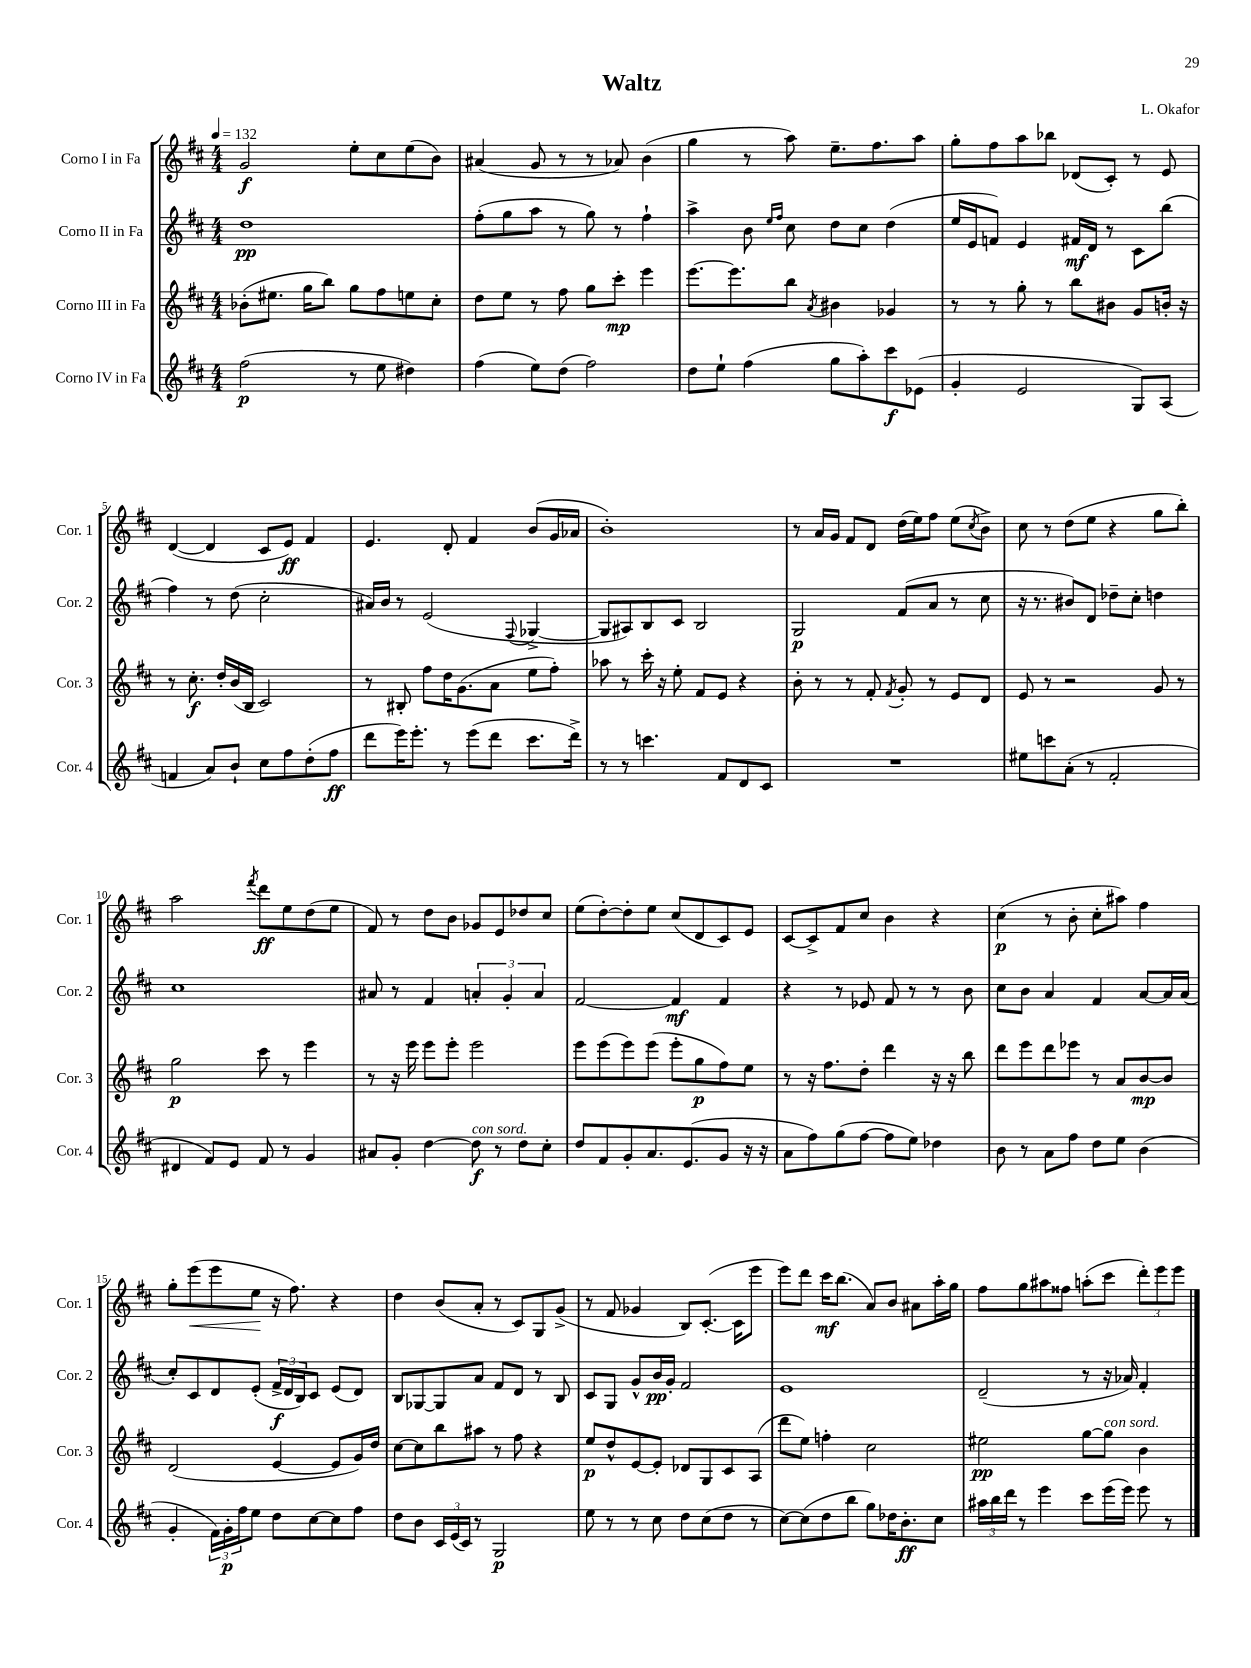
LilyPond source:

\header { title = "Waltz" composer = "L. Okafor" }
<<
\new StaffGroup <<
\new Staff = "s0" \with { instrumentName = "Corno I in Fa" shortInstrumentName = "Cor. 1" } {
    \clef treble \key d \major \numericTimeSignature \time 4/4 \tempo 4 = 132
    g'2\f e''8-. cis''8 e''8( b'8) |
    ais'4( g'8 r8 r8 aes'8) b'4( |
    g''4 r8 a''8) e''8.-- fis''8. a''8 |
    g''8-. fis''8 a''8 bes''8 des'8( cis'8-.) r8 e'8 |
    d'4~( d'4 cis'8 e'8\ff) fis'4 |
    e'4. d'8-. fis'4 b'8( g'16 aes'16 |
    b'1-.) |
    r8 a'16 g'16 fis'8 d'8 d''16( e''16) fis''8 e''8( \acciaccatura { cis''8 } b'8->) |
    cis''8 r8 d''8( e''8 r4 g''8 b''8-.) |
    a''2 \acciaccatura { fis'''8 } d'''8\ff e''8 d''8( e''8 |
    fis'8) r8 d''8 b'8 ges'8 e'8 des''8 cis''8 |
    e''8( d''8~-.) d''8-. e''8 cis''8( d'8 cis'8) e'8 |
    cis'8~ cis'8-> fis'8 cis''8 b'4 r4 |
    cis''4\p( r8 b'8-. cis''8-. ais''8) fis''4 |
    g''8-. e'''8\<( e'''8 e''8\! r16 fis''8.) r4 |
    d''4 b'8( a'8-. r8 cis'8) g8 g'8->( |
    r8 fis'8 ges'4 b8) cis'8.~-.( cis'16 e'''8 |
    e'''8) d'''8 cis'''16\mf b''8.( a'8) b'8 ais'8 a''16-. g''16 |
    fis''8 g''8 ais''8 fisis''8 a''8-.( cis'''8 \tuplet 3/2 { d'''8-.) e'''8 e'''8 } \bar "|." |
}
\new Staff = "s1" \with { instrumentName = "Corno II in Fa" shortInstrumentName = "Cor. 2" } {
    \clef treble \key d \major \numericTimeSignature \time 4/4
    d''1\pp |
    fis''8-.( g''8 a''8 r8 g''8) r8 fis''4-! |
    a''4-> b'8 \grace { e''16 fis''16 } cis''8 d''8 cis''8 d''4( |
    e''16 e'16 f'8) e'4 fis'16\mf d'16 r8 cis'8 b''8( |
    fis''4) r8 d''8( cis''2-. |
    ais'16) b'16 r8 e'2( \appoggiatura { fis8 } ges4~-> |
    ges8 ais8) b8 cis'8 b2 |
    g2\p fis'8( a'8 r8 cis''8 |
    r16 r8. bis'8) d'8 des''8-- cis''8-. d''4 |
    cis''1 |
    ais'8 r8 fis'4 \tuplet 3/2 { a'4-. g'4-. a'4 } |
    fis'2~ fis'4\mf fis'4 |
    r4 r8 ees'8 fis'8 r8 r8 b'8 |
    cis''8 b'8 a'4 fis'4 a'8~ a'16 a'16( |
    cis''8-.) cis'8 d'8 e'8-.( \tuplet 3/2 { fis'16->\f d'16 b16) } cis'8 e'8( d'8) |
    b8 ges8~ ges8 a'8 fis'8 d'8 r8 b8 |
    cis'8 g8 g'8-^ b'16\pp g'16-. fis'2 |
    e'1 |
    d'2--( r8 r16 aes'16) fis'4-. \bar "|." |
}
\new Staff = "s2" \with { instrumentName = "Corno III in Fa" shortInstrumentName = "Cor. 3" } {
    \clef treble \key d \major \numericTimeSignature \time 4/4
    bes'8-.( eis''8. g''16 b''8) g''8 fis''8 e''8 cis''8-. |
    d''8 e''8 r8 fis''8 g''8 cis'''8-.\mp e'''4 |
    e'''8.~ e'''8. b''8 \acciaccatura { a'8 } bis'4 ges'4 |
    r8 r8 g''8-. r8 b''8 bis'8 g'8 b'16-. r16 |
    r8 cis''8.-.\f d''16-. b'16( b16 cis'2) |
    r8 bis8-. fis''8 d''16 g'8.( a'8 e''8 fis''8-.) |
    aes''8 r8 cis'''16-. r16 e''8-. fis'8 e'8 r4 |
    b'8-. r8 r8 fis'8-. \acciaccatura { fis'8 } g'8-. r8 e'8 d'8 |
    e'8 r8 r2 g'8 r8 |
    g''2\p cis'''8 r8 e'''4 |
    r8 r16 e'''16 e'''8 e'''8-. e'''2 |
    e'''8 e'''8( e'''8) e'''8( e'''8-. g''8\p fis''8) e''8 |
    r8 r16 fis''8. d''8-. d'''4 r16 r16 b''8 |
    d'''8 e'''8 d'''8 ees'''8 r8 a'8 b'8~\mp b'8 |
    d'2( e'4~ e'8 g'16) d''16 |
    cis''8~ cis''8 b''8 ais''8 r8 fis''8 r4 |
    e''8\p d''8-^ e'8~ e'8-. des'8 g8 cis'8 a8( |
    d'''8 e''8) f''4-. cis''2 |
    eis''2\pp g''8~ g''8^\markup { \italic "con sord." } b'4 \bar "|." |
}
\new Staff = "s3" \with { instrumentName = "Corno IV in Fa" shortInstrumentName = "Cor. 4" } {
    \clef treble \key d \major \numericTimeSignature \time 4/4
    fis''2\p( r8 e''8 dis''4) |
    fis''4( e''8) d''8( fis''2) |
    d''8 e''8-! fis''4( g''8 a''8-.) cis'''8\f ees'8( |
    g'4-. e'2 g8) a8( |
    f'4 a'8) b'8-! cis''8 fis''8 d''8-.( fis''8\ff |
    d'''8 e'''16) e'''8.-. r8 e'''8( d'''8 cis'''8. d'''16->) |
    r8 r8 c'''4. fis'8 d'8 cis'8 |
    R1 |
    eis''8 c'''8 a'8-.( r8 fis'2-. |
    dis'4 fis'8) e'8 fis'8 r8 g'4 |
    ais'8 g'8-. d''4~ d''8\f^\markup { \italic "con sord." } r8 d''8 cis''8-. |
    d''8 fis'8 g'8-. a'8. e'8.( g'8 r16 r16 |
    a'8 fis''8) g''8( fis''8~ fis''8 e''8) des''4 |
    b'8 r8 a'8 fis''8 d''8 e''8 b'4( |
    g'4-. \tuplet 3/2 { fis'16) g'16-.\p fis''16 } e''8 d''8 cis''8~ cis''8 fis''8 |
    d''8 b'8 \tuplet 3/2 { cis'16 e'16( cis'16) } r8 g2\p |
    e''8 r8 r8 cis''8 d''8 cis''8( d''8 r8 |
    cis''8~) cis''8( d''8 b''8 g''8) des''16 b'8.-.\ff cis''8 |
    \tuplet 3/2 { ais''16 b''16 d'''16 } r8 e'''4 cis'''8 e'''16( e'''16) e'''8 r8 \bar "|." |
}
>>
>>
